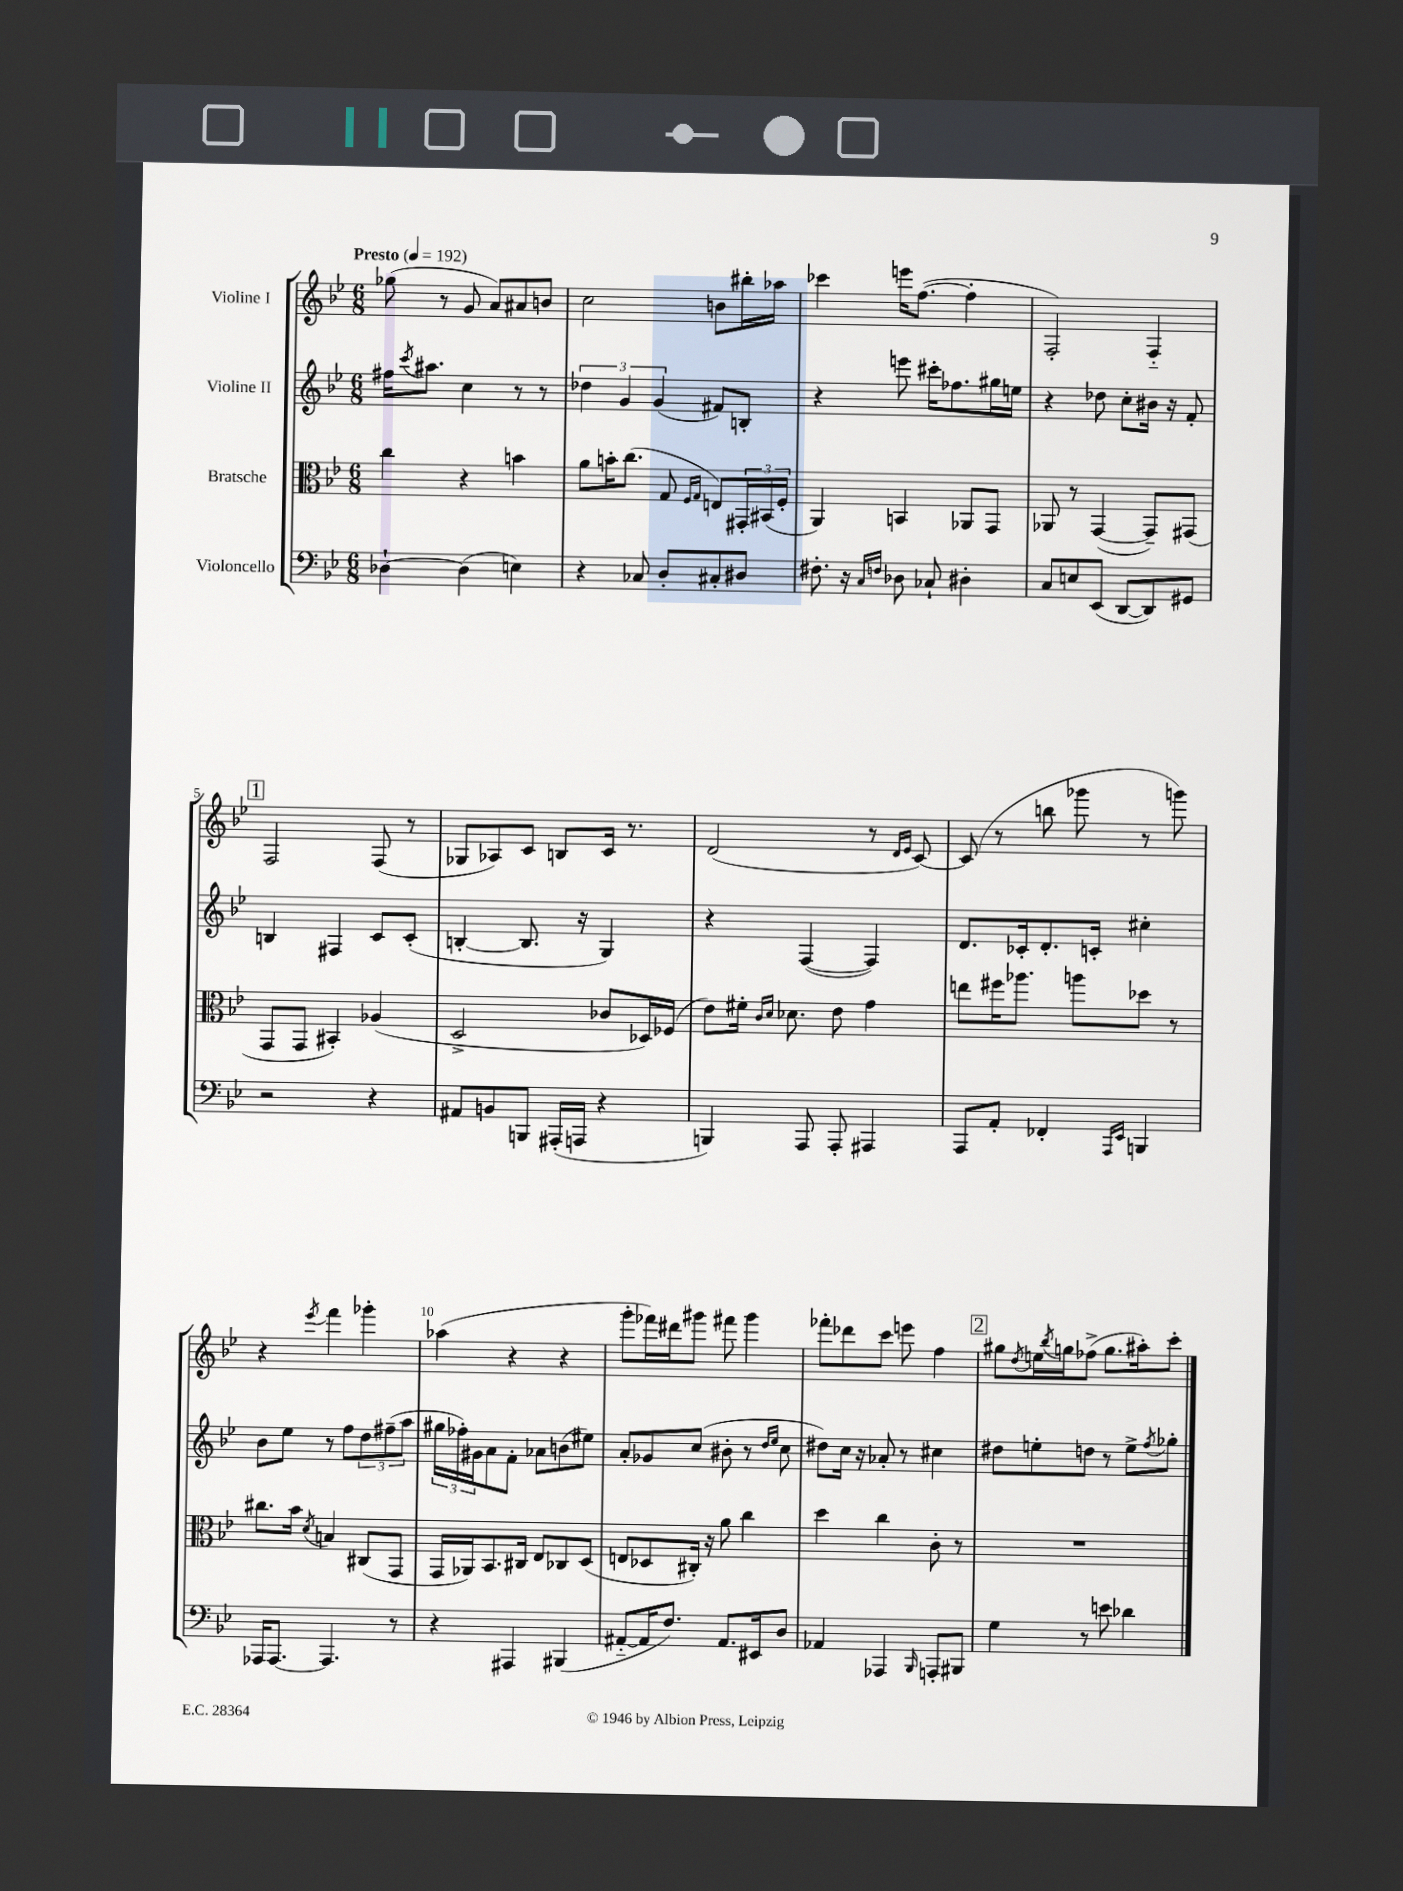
<<
\new StaffGroup <<
\new Staff = "s0" \with { instrumentName = "Violine I" } {
    \clef treble \key bes \major \numericTimeSignature \time 6/8 \tempo "Presto" 4 = 192
    ges''8( r8 g'8 a'8) ais'8 b'8 |
    c''2 b'8 bis''16-. aes''16 |
    ces'''4 e'''16 f''8.~( f''4-. |
    f2-.) f4-_ |
    \mark \markup { \box "1" } f2 f8( r8 |
    ges8 aes8) c'8 b8 c'16 r8. |
    d'2( r8 \grace { d'16 ees'16 } c'8~) |
    c'8( r8 b''8 ges'''8 r8 g'''8) |
    r4 \acciaccatura { ees'''8 } f'''4 ges'''4-. |
    aes''4( r4 r4 |
    g'''8-. fes'''16) dis'''16 gis'''8 fis'''8 gis'''4 |
    fes'''8-. des'''8 c'''8 e'''8 f''4 |
    \mark \markup { \box "2" } gis''8 \acciaccatura { d''8 } e''16 \acciaccatura { bes''8 } g''16 fes''8->( g''8. ais''16-.) c'''8-. \bar "|." |
}
\new Staff = "s1" \with { instrumentName = "Violine II" } {
    \clef treble \key bes \major \numericTimeSignature \time 6/8
    fis''16 \acciaccatura { c'''8 } ais''8. c''4 r8 r8 |
    \tuplet 3/2 { des''4 g'4 g'4( } fis'8) b8-. |
    r4 e'''8 cis'''16-. fes''8. gis''16 e''16 |
    r4 des''8 c''8-. bis'16 r16 f'8-. |
    \mark \markup { \box "1" } b4 fis4 c'8 c'8-.( |
    b4~-. b8. r16 g4) |
    r4 f4~( f4) |
    d'8. ces'16-. d'8.-. c'16-. cis''4-. |
    bes'8 ees''8 r8 f''8 \tuplet 3/2 { d''8 fis''8--( a''8 } |
    \tuplet 3/2 { gis''16 fes''16-.) gis'16 } a'8 f'8-. aes'8 b'8( eis''8) |
    a'8-. ges'8 c''8( bis'8-. r8 \grace { d''16 ees''16 } c''8 |
    dis''8) c''16 r16 aes'8-. r8 cis''4 |
    \mark \markup { \box "2" } dis''8 e''8-. d''8 r8 e''8-> \acciaccatura { f''8 } ges''8-. \bar "|." |
}
\new Staff = "s2" \with { instrumentName = "Bratsche" } {
    \clef alto \key bes \major \numericTimeSignature \time 6/8
    c''4 r4 b'4 |
    a'8 b'16-. c''8.( g8 \grace { f16 g16 } e8) \tuplet 3/2 { gis,16-. bis,16( f16-. } |
    a,4) b,4 aes,8 g,8 |
    aes,8 r8 g,4~( g,8--) gis,8( |
    \mark \markup { \box "1" } g,8 g,8 bis,4-.) aes4( |
    d2-> ces'8 des16) fes16( |
    ees'8) fis'16-. \grace { c'16 d'16 } des'8. ees'8 g'4 |
    e''8 fis''16 aes''8. a''8 des''8 r8 |
    cis''8. bes'16 \acciaccatura { d'8 } b4 cis8( g,8 |
    g,16 aes,16) bes,8. cis16 ees8 ces8 d8( |
    e8 des8 cis16-.) r16 a'8 c''4 |
    d''4 c''4 c'8-. r8 |
    \mark \markup { \box "2" } R2. \bar "|." |
}
\new Staff = "s3" \with { instrumentName = "Violoncello" } {
    \clef bass \key bes \major \numericTimeSignature \time 6/8
    des4~-! des4( e4) |
    r4 ces8 d8-. cis8-. dis8 |
    fis8.-. r16 \grace { c16 f16 } des8 ces8-! dis4-. |
    c8 e8 ees,8( d,8~ d,8) gis,8 |
    \mark \markup { \box "1" } r2 r4 |
    ais,8 b,8 b,,8 ais,,16-.( a,,16 r4 |
    b,,4) a,,8 a,,8-. ais,,4 |
    a,,8 a,8-. fes,4-. \grace { a,,16 ees,16 } b,,4 |
    aes,,16 aes,,8.~ aes,,4. r8 |
    r4 ais,,4 bis,,4( |
    ais,8~-_ ais,16 f8.) ais,8. eis,16 d8 |
    aes,4 aes,,4 \grace { bes,,16 } a,,8-. bis,,8 |
    \mark \markup { \box "2" } g4 r8 e'8 des'4 \bar "|." |
}
>>
>>
\layout { \context { \Score \override BarNumber.break-visibility = ##(#f #t #t) barNumberVisibility = #(every-nth-bar-number-visible 5) } }
